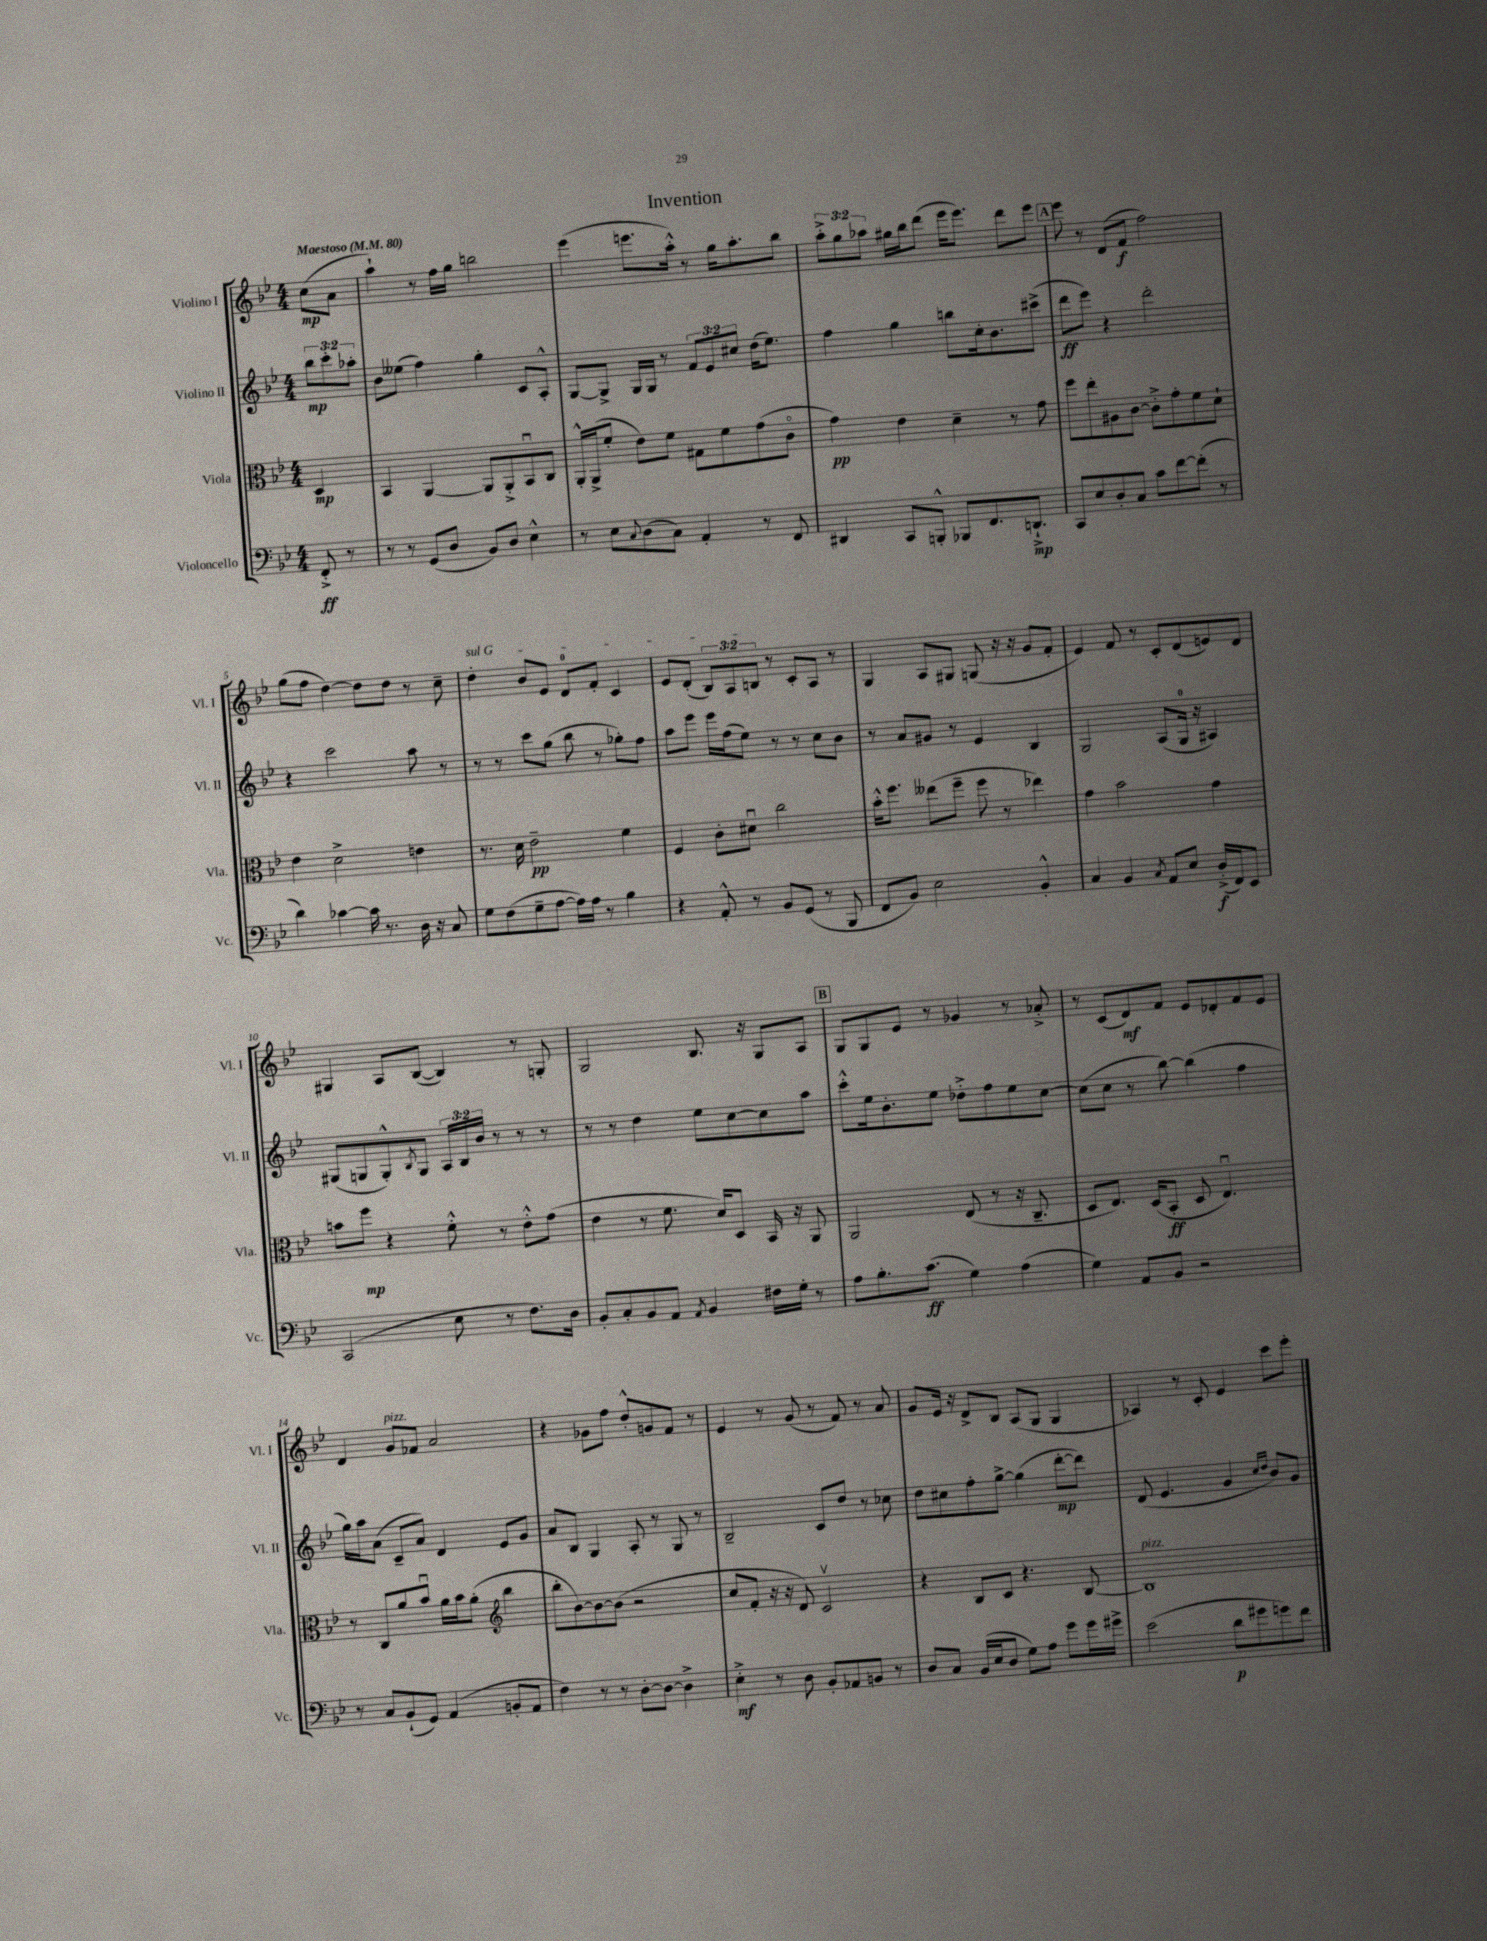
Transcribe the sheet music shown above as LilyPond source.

\header { title = "Invention" }
<<
\new StaffGroup <<
\new Staff = "s0" \with { instrumentName = "Violino I" shortInstrumentName = "Vl. I" } {
    \clef treble \key bes \major \numericTimeSignature \time 4/4 \override Staff.TupletNumber.text = #tuplet-number::calc-fraction-text \partial 4 \tempo "Maestoso" 4 = 80
    c''8\mp( a'8 |
    a''4-!) r8 f''16 g''16 b''2 |
    ees'''4( e'''8. a''16-.-^) r8 g''16 a''8.-. bes''8 |
    \tuplet 3/2 { a''8-.-> g''8 aes''8 } gis''16 bes''16 d'''8( ees'''16 ees'''8.) d'''8 ees'''8 |
    \mark \markup { \box "A" } ees'''8 r8 d'8( f'8\f f''2) |
    g''8( f''8 d''4~) d''8 d''8 r8 c''8-- |
    \once \override TextSpanner.bound-details.left.text = \markup { \italic "sul G" } d''4-.\startTextSpan bes'8 ees'8 d'8-0 f'8-. c'4 |
    ees'8 d'8-.( \tuplet 3/2 { bes8) a8 b8\stopTextSpan } r8 c'8-. a8 r8 |
    g4 a8 gis8 g8( r16 r16 g'8 f'8-. |
    ees'4) f'8 r8 c'8-. d'8( e'8) d'8 |
    gis4 a8 bes8~( bes4) r8 g8-. |
    g2 bes8. r16 g8 a8 |
    \mark \markup { \box "B" } g8 g8 ees'8 r8 ges'4 r8 aes'8-.-> |
    r8 c'8( d'8\mf) f'8 ees'8 des'8-. f'8 ees'8 |
    d'4 g'8^\markup { \italic "pizz." } fes'8 a'2 |
    r4 ges'8 f''8 d''8-.-^ g'8 f'8 r8 |
    ees'4 r8 g'8( r8 f'8) r8 a'8 |
    g'8 ees'16 r16 d'8-> bes8 a8( g8 g4 |
    aes4) r8 c'8-. ees'4 c'''8 ees'''8-. \bar "|." |
}
\new Staff = "s1" \with { instrumentName = "Violino II" shortInstrumentName = "Vl. II" } {
    \clef treble \key bes \major \numericTimeSignature \time 4/4 \override Staff.TupletNumber.text = #tuplet-number::calc-fraction-text \partial 4
    \tuplet 3/2 { bes''8\mp c'''8-. aes''8-. } |
    bes'8 eeses''8( f''4) g''4-. c'8 a8-.-^ |
    g8~ g8-> g16 g16 r8 \tuplet 3/2 { f'8 ees'8 cis''8 } d''16( ees''8.) |
    f''4 g''4 b''8 c''16-. bes'8. cis'''8->( |
    \mark \markup { \box "A" } d'''8\ff ees'''8) r4 d'''2-. |
    r4 c'''2 a''8 r8 |
    r8 r8 c'''8 g''8( bes''8 r8 ges''8-.) f''8 |
    a''8 ees'''8 ees'''16 f''16( ees''8) r8 r8 c''8 bes'8 |
    r8 a'8 gis'8 r8 ees'4 bes4 |
    g2 a8( g16-0 r16 ais4) |
    gis8( g8 g8-.-^) \acciaccatura { bes8 } g8 \tuplet 3/2 { a16 bes16 bes'16 } r8 r8 r8 |
    r8 r8 d''4 ees''8 c''8~ c''8 a''8 |
    \mark \markup { \box "B" } c'''8-.-^ ees''16 bes'8.-. ees''8 des''8-.-> f''8 ees''8 c''8~ |
    c''8( c''8 r8 bes''8~) bes''4( f''4 |
    g''16) a''16 a'8( c'8-- a'8) d'4 ees'8 g'8 |
    a'8 bes8 g4 a8-. r8 g8 r8 |
    bes2-- c'8 d''8 r8 ces''8 |
    d''8 cis''8 f''8-. g''8~-> g''4( d'''8~-.\mp d'''8) |
    d'8( ees'4. g'4 \grace { c''16 d''16 } bes'8) g'8 \bar "|." |
}
\new Staff = "s2" \with { instrumentName = "Viola" shortInstrumentName = "Vla." } {
    \clef alto \key bes \major \numericTimeSignature \time 4/4 \partial 4
    d4\mp |
    bes,4 a,4~ a,8 a,8-.-> bes,8\downbow c8 |
    a,16-.-^ a,16->( f'8-. ees'8) f'8 gis8 f'8 g'8( c'8\flageolet |
    g'4\pp) ees'4 d'4-- r8 g'8 |
    \mark \markup { \box "A" } f''8 ees''8-. ais8 c'8~ c'8-.-> g'8-. f'8 d'8-! |
    ees'4 d'2-> e'4 |
    r8. d'16 ees'2--\pp f'4 |
    f4 c'8-. dis'8\downbow c''2 |
    bes'16-.-^ f''8. eeses''8( f''8-- f''8 r8 ees''4) |
    g'4 bes'2 g'4 |
    b'8 f''8\mp r4 f'8-.-^ r8 ees'8-.-^ g'8( |
    ees'4 r8 f'8. d'16) d8 bes,16 r16 a,8 |
    \mark \markup { \box "B" } a,2 ees8( r8 r16 c8.-- |
    d8 ees8.) d16( bes,8-.\ff d8 ees4.\downbow) |
    r8 c8 a'8 bes'8\downbow a'16 bes'16 a'8-.( \clef treble bes''4 |
    bes''8-. bes'8~) bes'8~ bes'8( r2 |
    c''8 f'8-. r16 r16 d'8) c'2\upbow |
    r4 bes8 c'8 r4. bes8~ |
    bes1^\markup { \italic "pizz." } \bar "|." |
}
\new Staff = "s3" \with { instrumentName = "Violoncello" shortInstrumentName = "Vc." } {
    \clef bass \key bes \major \numericTimeSignature \time 4/4 \partial 4
    f,8-.->\ff r8 |
    r8 r8 g,8( d8 bes,8) d8 ees4-^ |
    r8 ees8 \appoggiatura { c8 } d8( c8) a,4-. r8 f,8 |
    dis,4 c,8 b,,8-.-^ bes,,8 f,8. d,8.-!->\mp |
    \mark \markup { \box "A" } c,8 ees8 d8-. c8 c'8 f'8~ f'8-.( r8 |
    d'4) ces'4~ ces'16 r8. d16 r16 c8 |
    g8 f8( g8-- a8~ a16) a16 r8 bes4 |
    r4 a,8-.-^ r8 bes,8 g,8( r8 bes,,8 |
    f,8 bes,8) ees2 bes,4-.-^ |
    c4 bes,4 \acciaccatura { c8 } a,8 ees8 d16-.->\f( f,16) ees,8 |
    c,2( ees8 r8 f8.) d16 |
    bes,8-. c8-. bes,8 a,8 \acciaccatura { a,8 } bes,4 fis16 g16-. r8 |
    \mark \markup { \box "B" } a8 bes8.-. c'8.\ff( g4) a4( |
    g4) a,8 bes,8 r2 |
    r8 c8 bes,8-!( g,8) a,4( b,8-. a,8 |
    f4) r8 r8 d8~-. d8~ d4-> |
    ees4-.->\mf r8 d8 bes,8-. aes,8 b,8 r8 |
    d8 c8 bes,16( ees16 d8 g8) a8 g'8 g'16 gis'16-> |
    ees'2( d'8\p gis'8 g'8) f'8 \bar "|." |
}
>>
>>
